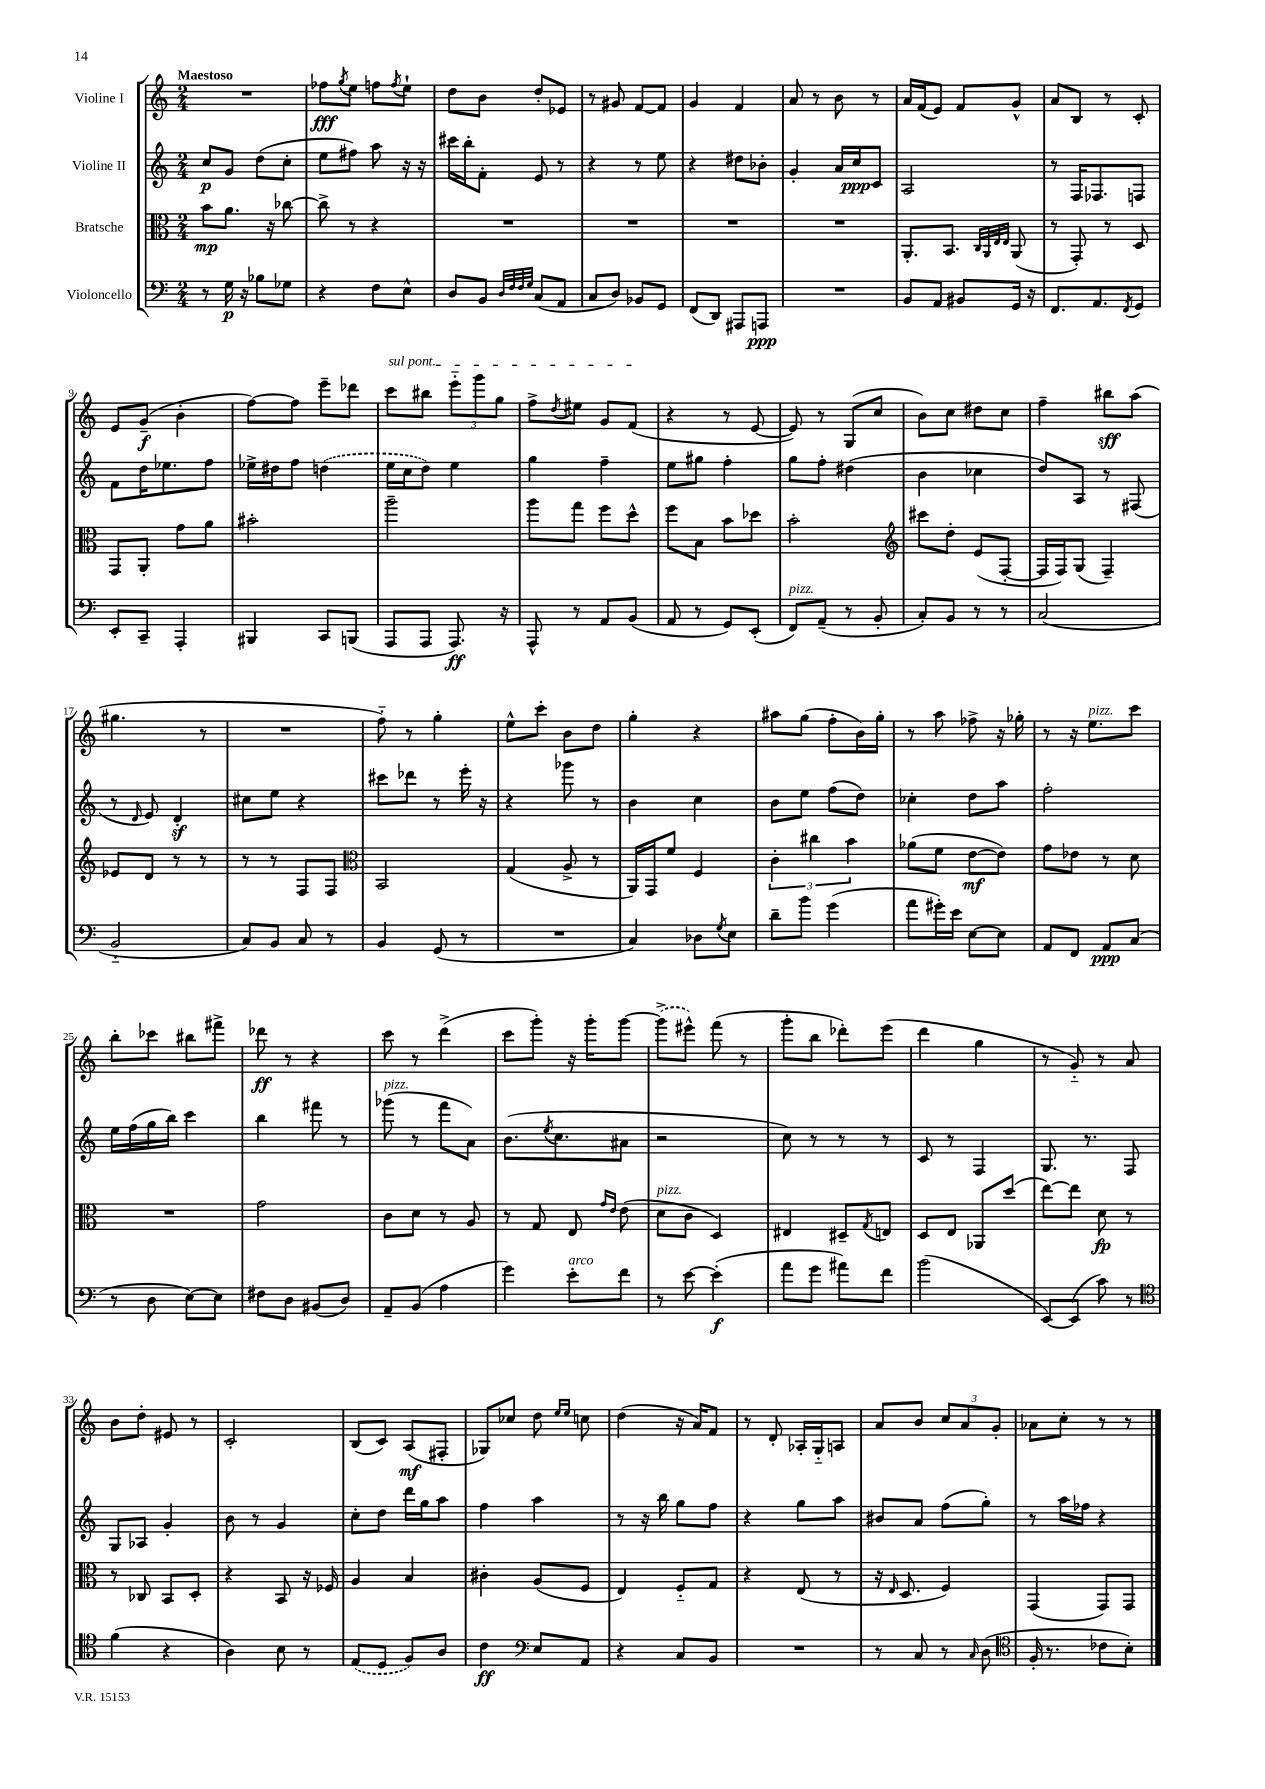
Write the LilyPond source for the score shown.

<<
\new StaffGroup <<
\new Staff = "s0" \with { instrumentName = "Violine I" } {
    \clef treble \key c \major \numericTimeSignature \time 2/4 \tempo "Maestoso"
    R2 |
    fes''8\fff \acciaccatura { g''8 } e''8 f''8 \acciaccatura { f''8 } e''8-! |
    d''8 b'8 d''8-. ees'8 |
    r8 gis'8 f'8~ f'8 |
    g'4 f'4 |
    a'8 r8 b'8 r8 |
    a'16 f'16( e'8) f'8 g'8-^ |
    a'8 b8 r8 c'8-. |
    e'8 g'8--\f( b'4-. |
    f''8~) f''8 e'''8-- des'''8 |
    \once \override TextSpanner.bound-details.left.text = \markup { \italic "sul pont." } c'''8\startTextSpan bis''8 \tuplet 3/2 { e'''8-_ g'''8 g''8 } |
    f''8-> \acciaccatura { d''8 } eis''8 g'8 f'8\stopTextSpan( |
    r4 r8 e'8~ |
    e'8) r8 g8( c''8 |
    b'8) c''8 dis''8 c''8 |
    f''4-- bis''8\sff a''8( |
    gis''4. r8 |
    R2 |
    f''8-_) r8 g''4-. |
    e''8-^ c'''8-. b'8 d''8 |
    g''4-. r4 |
    ais''8 g''8( f''8-. b'16) g''16-. |
    r8 a''8 fes''8-> r16 ges''16-. |
    r8 r16 e''8.^\markup { \italic "pizz." } c'''8 |
    b''8-. ces'''8 bis''8 fis'''8-> |
    des'''8\ff r8 r4 |
    c'''8 r8 d'''4->( |
    c'''8 g'''8-.) r16 g'''16-. g'''8~ |
    \once \slurDashed g'''8->( eis'''8-^) f'''8( r8 |
    g'''8-. b''8 des'''8-.) e'''8( |
    d'''4 g''4 |
    r8 g'8-_) r8 a'8 |
    b'8 d''8-. eis'8 r8 |
    c'2-. |
    b8( c'8) a8\mf( fis8-. |
    ges8) ces''8 d''8 \grace { e''16 e''16 } c''8 |
    d''4( r16 a'16) f'8 |
    r8 d'8-. aes16-. g16-_ a8 |
    a'8 b'8 \tuplet 3/2 { c''8 a'8 g'8-. } |
    aes'8 c''8-. r8 r8 \bar "|." |
}
\new Staff = "s1" \with { instrumentName = "Violine II" } {
    \clef treble \key c \major \numericTimeSignature \time 2/4
    c''8\p g'8 d''8( c''8-. |
    e''8 fis''8) a''8 r16 r16 |
    cis'''16 b''16-. f'8-. e'8 r8 |
    r4 r8 e''8 |
    r4 dis''8 bes'8-. |
    g'4-. a'16 c''16\ppp c'8 |
    a2 |
    r8 f16 fes8. f8 |
    f'8 d''16 ees''8. f''8 |
    ees''16-> dis''16 f''8 \once \slurDashed d''4( |
    e''16 c''16 d''8) e''4 |
    g''4 f''4-- |
    e''8 gis''8 f''4-. |
    g''8 f''8-. dis''4( |
    b'4 ces''4 |
    d''8) a8 r8 fis8( |
    r8 \grace { d'16 } e'8) d'4-.\sf |
    cis''8 e''8 r4 |
    cis'''8 des'''8 r8 e'''16-. r16 |
    r4 ges'''8 r8 |
    b'4 c''4 |
    b'8 e''8 f''8( d''8) |
    ces''4-. d''8 a''8 |
    f''2-. |
    e''16 f''16( g''16 b''16) c'''4 |
    b''4 fis'''8 r8 |
    ges'''8^\markup { \italic "pizz." }( r8 f'''8 a'8) |
    b'8.( \acciaccatura { e''8 } c''8. ais'8 |
    r2 |
    c''8) r8 r8 r8 |
    c'8 r8 f4 |
    g8. r8. f8 |
    g8 aes8 g'4-. |
    b'8 r8 g'4 |
    c''8-. d''8 d'''16 g''16 a''8 |
    f''4 a''4 |
    r8 r16 b''16 g''8 f''8 |
    r4 g''8 a''8 |
    bis'8 a'8 f''8( g''8-.) |
    r8 a''16 fes''16 r4 \bar "|." |
}
\new Staff = "s2" \with { instrumentName = "Bratsche" } {
    \clef alto \key c \major \numericTimeSignature \time 2/4
    b'8\mp a'8. r16 ces''8~ |
    ces''8-> r8 r4 |
    R2 |
    R2 |
    R2 |
    R2 |
    a,8.-. b,8. \grace { c32 a,32 e32 e32 } a,8( |
    r8 g,8-.) r8 d8 |
    g,8 a,8-. g'8 a'8 |
    bis'2-. |
    a''2-- |
    a''8 g''8 f''8 d''8-^ |
    f''8 b8 b'8 des''8 |
    b'2-. |
    \clef treble cis'''8 d''8-. e'8( f8~-. |
    f16 f16) g8( f4--) |
    ees'8 d'8 r8 r8 |
    r8 r8 f8 f8 |
    \clef alto b,2 |
    g4( a8-> r8 |
    a,16) g,16 f'8 f4 |
    \tuplet 3/2 { c'4-. cis''4 b'4 } |
    aes'8( f'8 e'8~\mf e'8) |
    g'8 ees'8 r8 d'8 |
    R2 |
    g'2 |
    c'8 d'8 r8 a8 |
    r8 g8 e8 \grace { g'16 e'16 } e'8( |
    d'8^\markup { \italic "pizz." } c'8 d4) |
    eis4 dis8-- \acciaccatura { g8 } e8 |
    d8 e8 aes,8 d''8( |
    e''8~) e''8 d'8\fp r8 |
    r8 ces8 b,8 d8-. |
    r4 b,8 r16 fes16 |
    a4 b4 |
    cis'4-. a8( f8 |
    e4) f8-_ g8 |
    r4 e8( r8 |
    r16 \grace { e16 } d8. f4) |
    g,4( g,8) g,8 \bar "|." |
}
\new Staff = "s3" \with { instrumentName = "Violoncello" } {
    \clef bass \key c \major \numericTimeSignature \time 2/4
    r8 g16\p r16 bes8 ges8 |
    r4 f8 e8-^ |
    d8 b,8 \grace { d32 f32 f32 g32 } c8( a,8 |
    c8 d8) bes,8 g,8 |
    f,8( d,8) ais,,8 a,,8\ppp |
    R2 |
    b,8 a,8 bis,8 g,16 r16 |
    f,8. a,8. \acciaccatura { f,8 } g,8 |
    e,8-. c,8-- a,,4-. |
    bis,,4 c,8 b,,8( |
    a,,8 a,,8 a,,8.\ff) r16 |
    a,,8-^ r8 a,8 b,8( |
    a,8 r8 g,8) e,8-.( |
    f,8^\markup { \italic "pizz." }) a,8--( r8 b,8-. |
    c8-.) b,8 r8 r8 |
    c2( |
    b,2-_ |
    c8) b,8 c8 r8 |
    b,4 g,8( r8 |
    R2 |
    c4) des8 \acciaccatura { g8 } e8 |
    d'8-- b'8 g'4( |
    a'8 gis'16-.) e'16 e8~ e8 |
    a,8 f,8 a,8\ppp c8( |
    r8 d8 e8~) e8 |
    fis8 d8 bis,8( d8) |
    a,8-- b,8( a4 |
    g'4) e'8-.^\markup { \italic "arco" } f'8 |
    r8 e'8~ e'4-.\f( |
    a'8 g'8 ais'8) f'8 |
    b'2( |
    e,8~) e,8( c'8) r8 |
    \clef tenor f'4( r4 |
    a4) b8 r8 |
    \once \slurDashed e8( d8 f8) a8 |
    c'4\ff \clef bass e8 a,8 |
    r4 c8 b,8 |
    R2 |
    r8 c8 r8 \grace { c16 } d8( |
    \clef tenor f16-. r8. ces'8 b8-.) \bar "|." |
}
>>
>>
